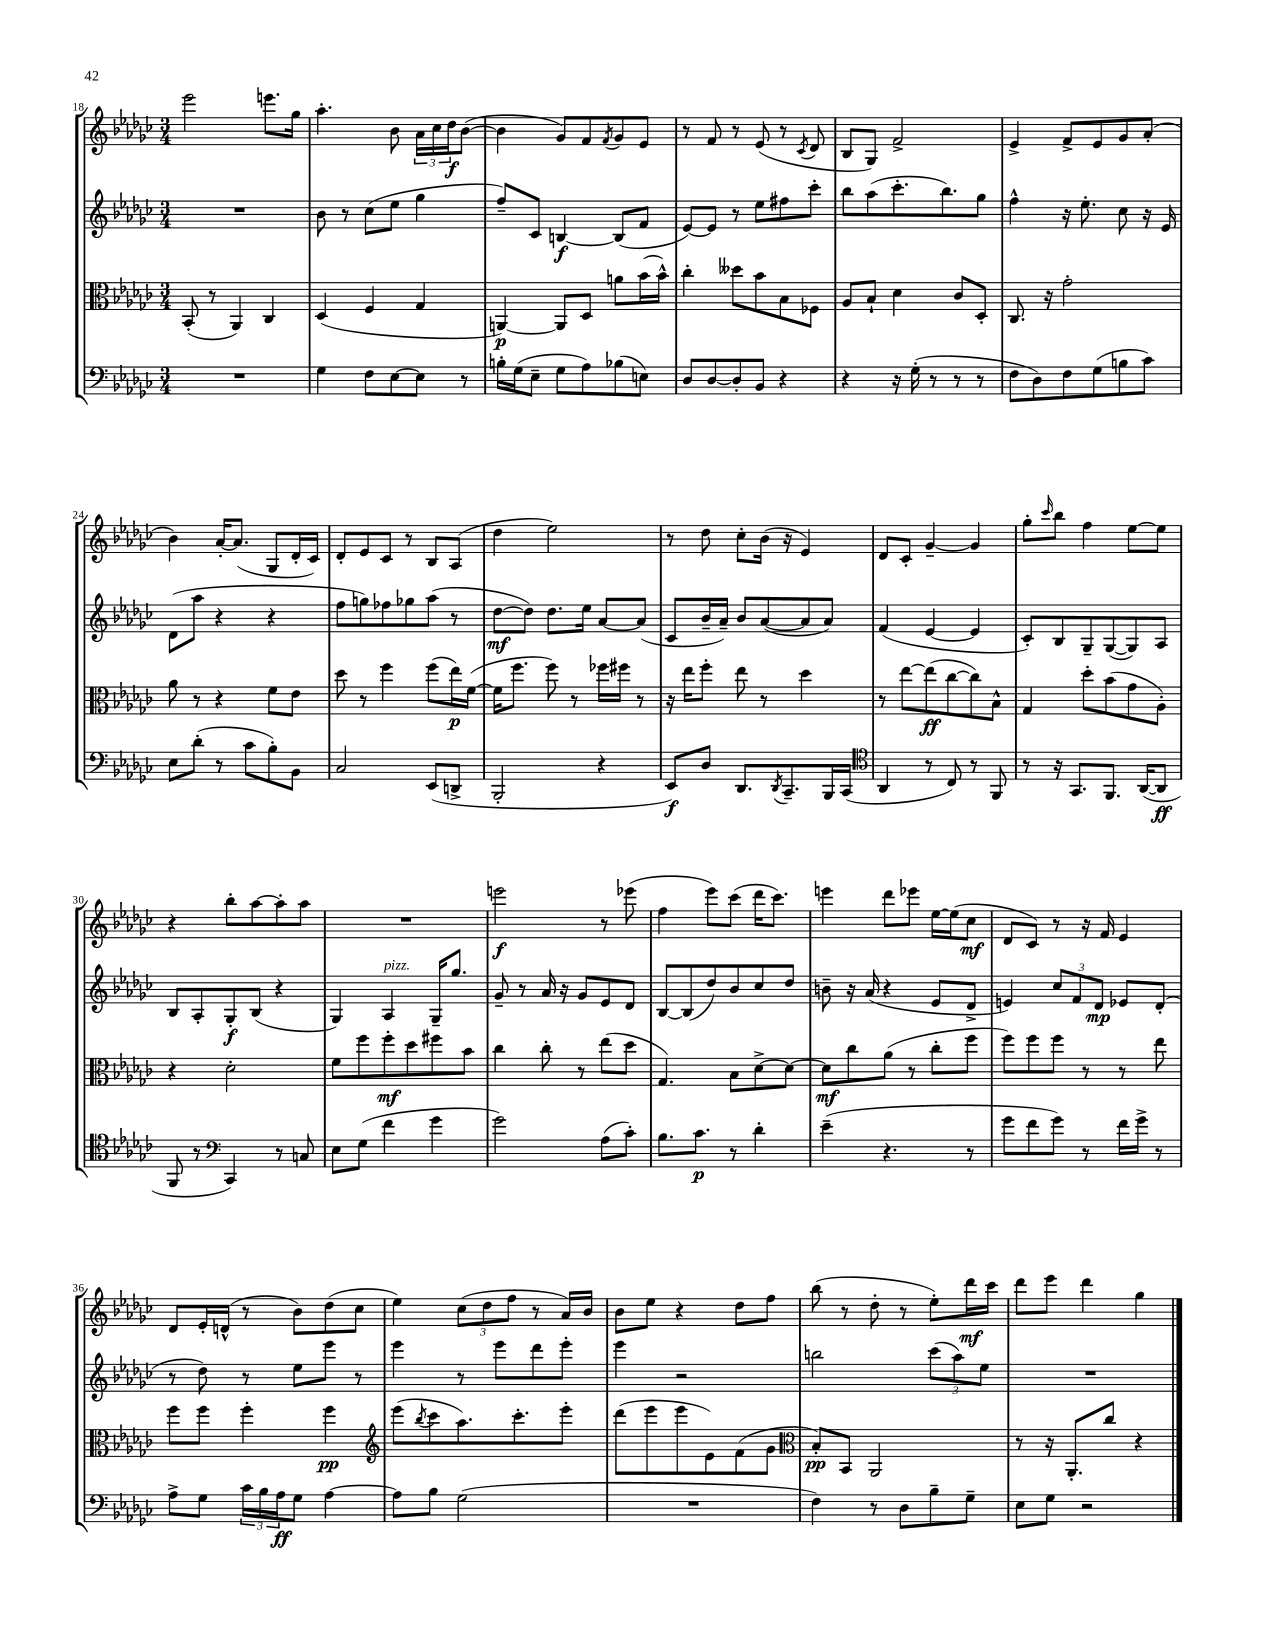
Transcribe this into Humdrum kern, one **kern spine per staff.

**kern	**kern	**kern	**kern
*staff4	*staff3	*staff2	*staff1
*clefF4	*clefC3	*clefG2	*clefG2
*k[b-e-a-d-g-c-]	*k[b-e-a-d-g-c-]	*k[b-e-a-d-g-c-]	*k[b-e-a-d-g-c-]
*M3/4	*M3/4	*M3/4	*M3/4
2.r	(8BB-'	2.r	2eee-
.	8r	.	.
.	4AA-)	.	.
.	4C-	.	8.eee
.	.	.	16gg-
=	=	=	=
4G-	(4D-	8b-	4.aa-'
.	.	8r	.
8F	4F	(8cc-	.
[8E-	.	8ee-	8b-
8E-]	4G-	4gg-	24a-
.	.	.	24cc-
.	.	.	24dd-
8r	.	.	([8b-
=	=	=	=
16B'	[4AA)	8ff~)	4b-]
(16G-	.	.	.
8E-~	.	8c-	.
8G-	8AA]	[4B	8g-)
8A-)	8D-	.	8f
.	.	.	8qf
(8B-	8a	(8B]	8g-
8E)	(16b-	8f	8e-
.	16b-^^)	.	.
=	=	=	=
8D-	4cc-'	[8e-)	8r
[8D-	.	8e-]	8f
8D-']	8dd--	8r	8r
8BB-	8b-	8ee-	(8e-
4r	8B-	8ff#	8r
.	.	.	8qc-
.	8F-	8ccc-'	8d-
=	=	=	=
4r	8A-	8bb-	8B-
.	8B-`	(8aa-	8G-)
16r	4d-	8.ccc-'	2f^
(16G-'	.	.	.
8r	.	.	.
.	.	8.bb-)	.
8r	8c-	.	.
8r	8D-'	8gg-	.
=	=	=	=
8F	8.C-	4ff^^	4e-^
8D-)	.	.	.
.	16r	.	.
8F	2g-'	16r	8f^
.	.	8.ee-'	.
(8G-	.	.	8e-
8B	.	8cc-	8g-
8c-)	.	16r	(8a-'
.	.	16e-	.
=	=	=	=
8E-	8a-	(8d-	4b-)
(8d-'	8r	8aa-	.
8r	4r	4r	[16a-'
.	.	.	(8.a-]
8c-	.	.	.
8B-')	8f	4r	8G-
8BB-	8e-	.	16d-'
.	.	.	16c-)
=	=	=	=
2C-	8dd-	8ff	8d-'
.	8r	8gg)	8e-
.	4ff	8ff-	8c-
.	.	8gg-	8r
(8EE-	(8ff	(8aa-	8B-
8DD^	16ee-)	8r	(8A-
.	([16f	.	.
=	=	=	=
2BBB-'	16f]	[8dd-	4dd-
.	8.ff	.	.
.	.	8dd-])	.
.	8ff)	8.dd-	2ee-)
.	8r	.	.
.	.	16ee-	.
4r	16ff-	[8a-	.
.	16ff#	.	.
.	8r	(8a-]	.
=	=	=	=
8EE-)	16r	8c-	8r
.	16ee-	.	.
8D-	8ff'	16b-~	8dd-
.	.	16a-~)	.
8.DD-	8ee-	8b-	8cc-'
.	8r	([8a-	(16b-
8qDD-	.	.	.
8.CC-~	.	.	16r
.	4dd-	8a-]	4e-)
16BBB-	.	8a-)	.
(16CC-	.	.	.
=	=	=	=
*clefC4	*	*	*
4AA-	8r	(4f	8d-
.	[8ee-	.	8c-'
8r	(8ee-]	[4e-	[4g-~
8C-)	[8cc-	.	.
8r	8cc-])	4e-]	4g-]
8FF	8B-^^	.	.
=	=	=	=
8r	4G-	8c-')	8gg-'
.	.	.	16qqccc-
16r	.	8B-	8bb-
8.GG-	.	.	.
.	8dd-'	8G-~	4ff
8.FF	(8b-	([8G-	.
.	8g-	8G-])	[8ee-
([16AA-	.	.	.
8AA-]	8A-')	8A-	8ee-]
=	=	=	=
8FF	4r	8B-	4r
8r	.	8A-'	.
*clefF4	*	*	*
4CC-)	2d-'	8G-'	8bb-'
.	.	(8B-	[8aa-
8r	.	4r	8aa-']
8C	.	.	8aa-
=	=	=	=
8E-	8f	4G-)	2.r
(8G-	8ff	.	.
4f	8ff'	4A-	.
.	8dd-	.	.
4g-	8ff#	16G-~	.
.	.	8.gg-	.
.	8b-	.	.
=	=	=	=
2g-)	4cc-	8g-~	2eee
.	.	8r	.
.	8cc-'	16a-	.
.	.	16r	.
.	8r	8g-	.
(8A-	(8ee-	8e-	8r
8c-')	8dd-	8d-	(8eee-
=	=	=	=
8.B-	4.G-)	[8B-	4ff
.	.	(8B-]	.
8.c-	.	.	.
.	.	8dd-)	8eee-)
8r	8B-	8b-	(8ccc-
4d-'	[8d-^	8cc-	16ddd-
.	.	.	8.ccc-)
.	8d-_	8dd-	.
=	=	=	=
(4e-~	8d-]	8b~	4eee
.	8cc-	16r	.
.	.	(16a-	.
4.r	(8a-	4r	8ddd-
.	8r	.	8eee-
.	8cc-'	8e-	[16ee-
.	.	.	(16ee-]
8r	8ff	8d-^	8cc-
=	=	=	=
8g-	8ff)	4e)	8d-
8f	8ff	.	8c-)
8g-)	8ff	12cc-	8r
.	.	12f	.
8r	8r	.	16r
.	.	12d-	.
.	.	.	16f
16f	8r	8e-	4e-
16g-^	.	.	.
8r	8ee-	(8d-'	.
=	=	=	=
8A-^	8ff	8r	8d-
8G-	8ff	8dd-)	16e-'
.	.	.	(16d^^
24c-	4ff'	8r	8r
24B-	.	.	.
24A-	.	.	.
8G-	.	8ee-	8b-)
[4A-	4ff	8eee-	(8dd-
.	.	8r	8cc-
=	=	=	=
*	*clefG2	*	*
8A-]	(8eee-	4eee-	4ee-)
.	8qbb-	.	.
8B-	8ccc-	.	.
(2G-	8.aa-)	8r	(12cc-
.	.	.	12dd-
.	.	8eee-	.
.	.	.	12ff
.	8.ccc-'	.	.
.	.	8ddd-	8r
.	8eee-'	8eee-'	16a-)
.	.	.	16b-
=	=	=	=
2.r	(8ddd-	4eee-	8b-
.	8eee-	.	8ee-
.	8eee-	2r	4r
.	8e-)	.	.
.	(8f	.	8dd-
.	8g-	.	8ff
=	=	=	=
*	*clefC3	*	*
4F)	8B-')	2bb	(8bb-
.	8BB-	.	8r
8r	2AA-	.	8dd-'
8D-	.	.	8r
8B-~	.	(12ccc-	8ee-')
.	.	12aa-)	.
8G-~	.	.	16ddd-
.	.	12ee-	.
.	.	.	16ccc-
=	=	=	=
8E-	8r	2.r	8ddd-
8G-	16r	.	8eee-
.	8.AA-'	.	.
2r	.	.	4ddd-
.	8cc-	.	.
.	4r	.	4gg-
==	==	==	==
*-	*-	*-	*-
